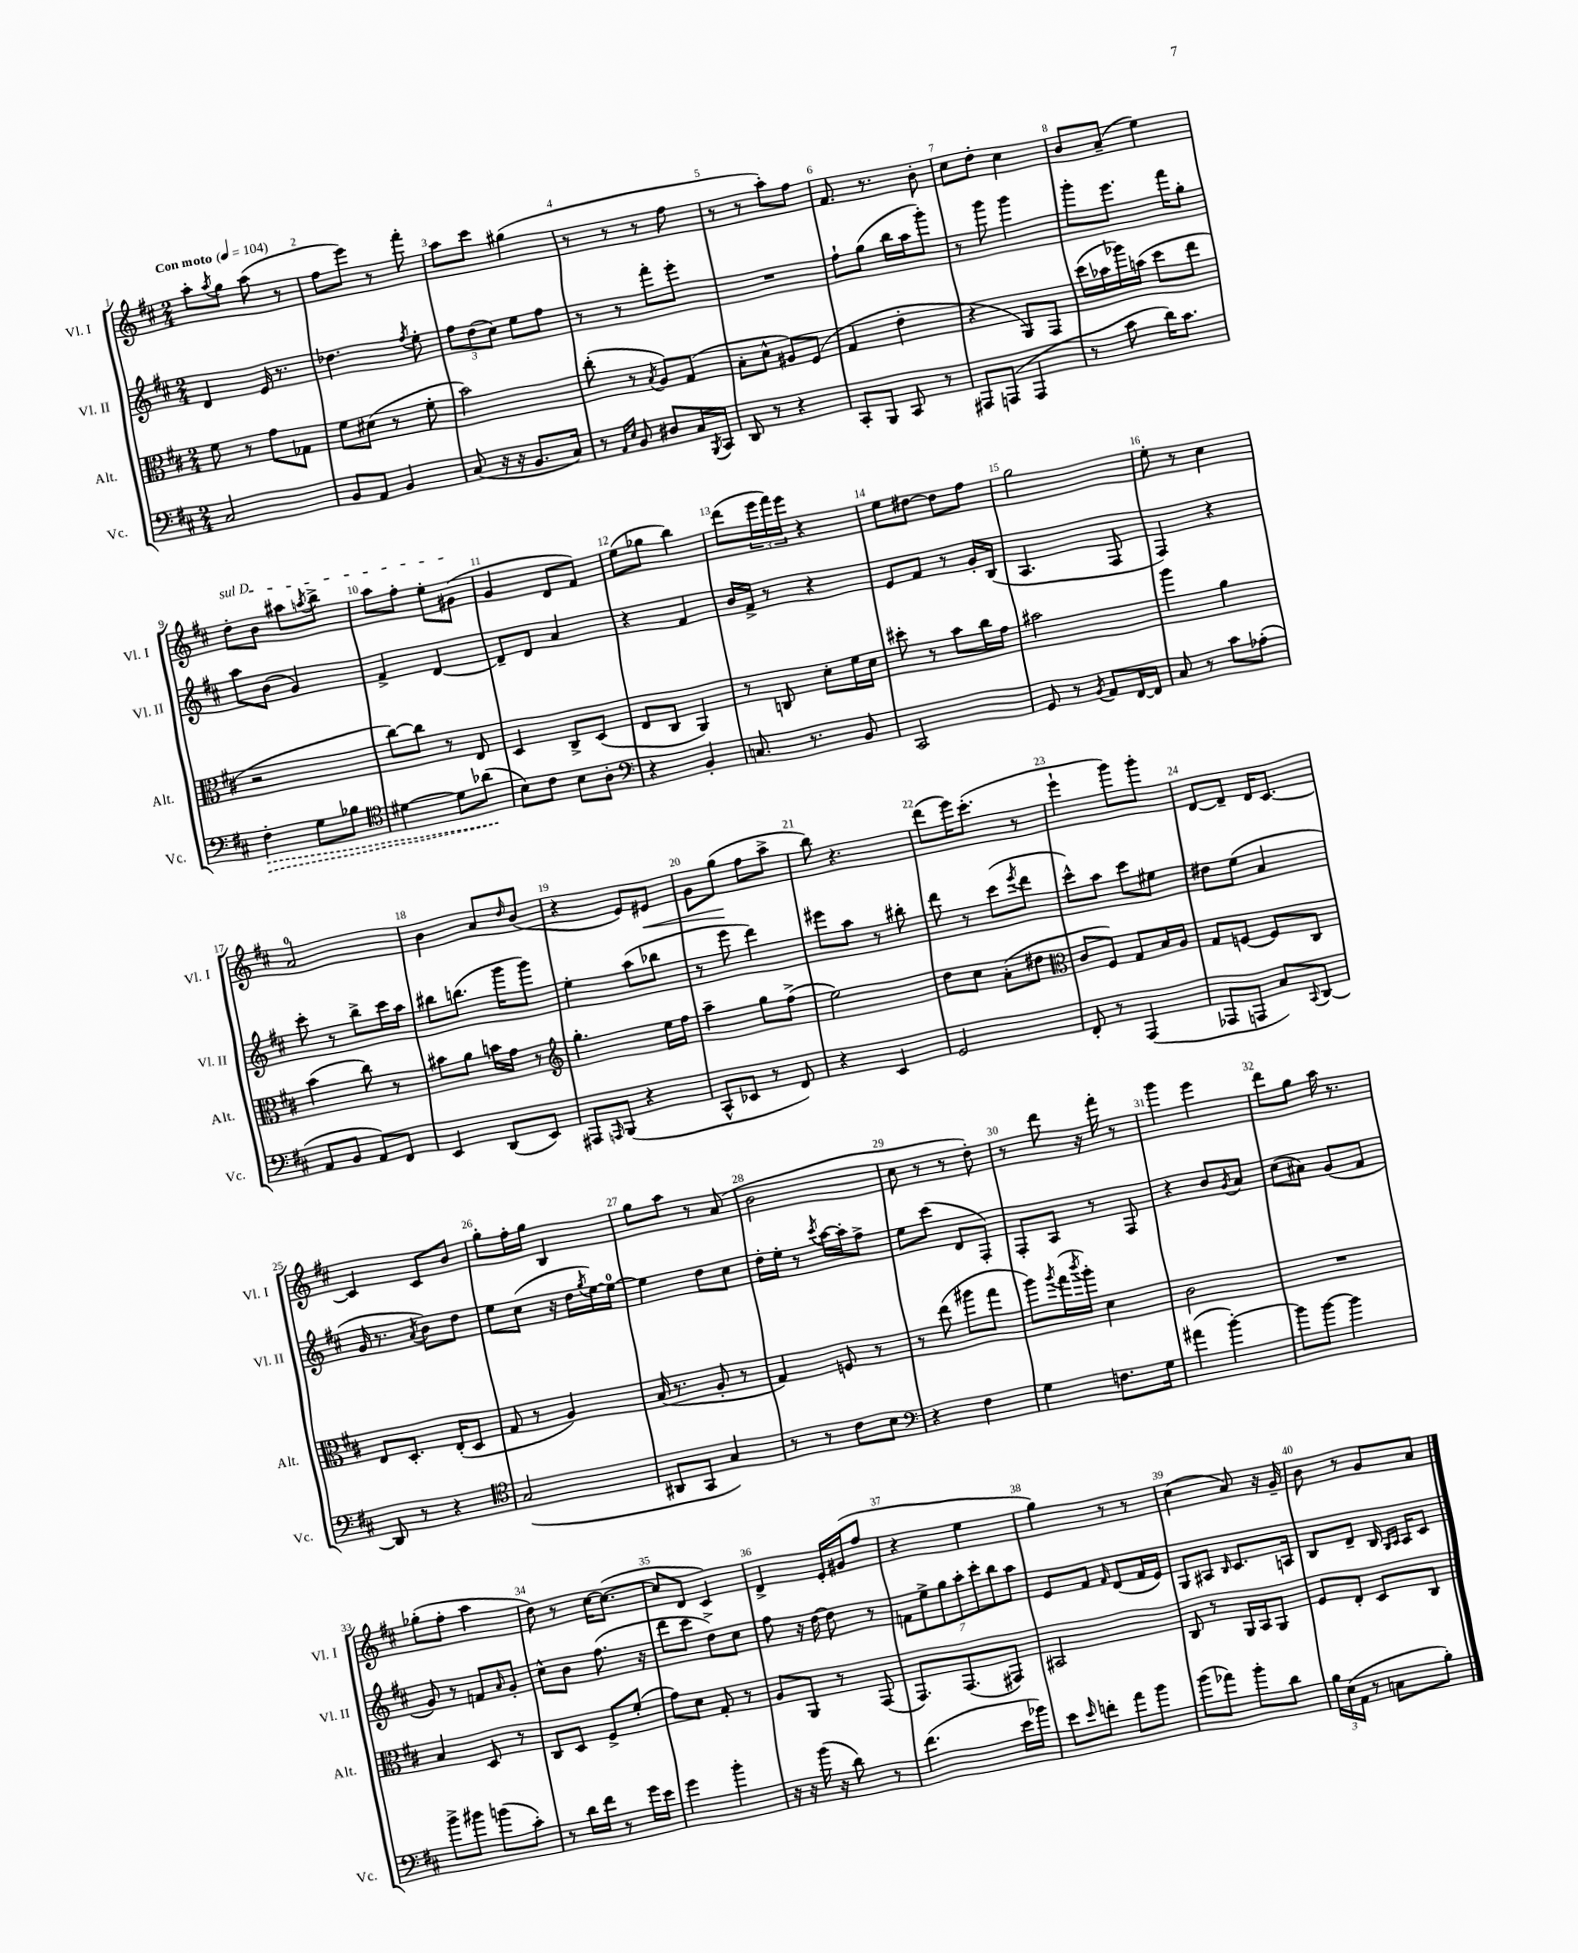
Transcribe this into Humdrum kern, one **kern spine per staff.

**kern	**kern	**kern	**kern
*staff4	*staff3	*staff2	*staff1
*clefF4	*clefC3	*clefG2	*clefG2
*k[f#c#]	*k[f#c#]	*k[f#c#]	*k[f#c#]
*M2/4	*M2/4	*M2/4	*M2/4
*MM104	*MM104	*MM104	*MM104
2C#/	8f#\	4d/	8aa'\L
.	.	.	8qaa/
.	8r	.	8gg\J
.	8g\L	16e/	(8aa\
.	.	8.r	.
.	8G-\J	.	8r
=	=	=	=
8BB/L	8f#\L	4.dd-\	8ff#\L
8AA/J	(8d#\J	.	8eee\J)
4BB/	8r	.	8r
.	.	8qff#/	.
.	8f#'\	8ee'\	8fff#'\
=	=	=	=
(8C#/	2b\)	12ff#\L	8aa\L
.	.	(12dd\	.
16r	.	.	8ccc#\J
.	.	12cc#\J)	.
16r	.	.	.
8.BB/L	.	8ee\L	(4gg#\
.	.	8ff#\J	.
16C#/Jk)	.	.	.
=	=	=	=
8r	(8cc#'\	8r	8r
16qqAA/LL	.	.	.
16qqE/JJ	.	.	.
8BB/	8r	8r	8r
.	8qB/	.	.
8D#/L	8A/L)	8fff#'\L	8r
16C#/L	(8G/J	8eee'\J	8ff#\
8qBBB/	.	.	.
16CC#/JJ	.	.	.
=	=	=	=
8DD/	8B'\L	2r	8r
8r	8d^^\J	.	8r
4r	8A#/L)	.	8aa'\L)
.	(8F#/J	.	8ff#\J
=	=	=	=
8CC#'/L	4G/	8ff#`\L	8.f#/
8BBB/J	.	(8gg\J	.
.	.	.	8.r
8CC#/	4e'\	16bb\LL	.
.	.	16aa\J	.
8r	.	8ggg'\J)	8b'\
=	=	=	=
8AAA#/L	4r	8r	8cc#\L
(8AAA/J	.	8ggg\	8dd'\J
4AAA/	8AA/L)	4ggg\	4cc#\
.	8GG/J	.	.
=	=	=	=
8r	(16dd\LL	8ggg'\L	8b/L
.	16b-\	.	.
8c#\	16aa-\)	8.eee\J	(8a~/J
.	(16b\JJ	.	.
16d\LK)	8dd\L	.	4ee\)
8.c#\J	.	16fff#\LK	.
.	8ee\J	8gg'\J	.
=	=	=	=
4F#'\	2r	8aa\L	8dd'\L
.	.	(8b\J	8b\J
8G\L	.	4g/)	8aa#\L
.	.	.	8qaa/
8B-\J	.	.	8bb^\J
=	=	=	=
*clefC4	*	*	*
[4d#\	[8cc#\L)	4f#^/	8aa\L
.	8cc#\]J	.	8ff#'\J
8d#\]L	8r	[4d/	8ee'\L
(8a-\J	8E/	.	(8g#\J
=	=	=	=
8B\L)	4D/	8d~/]L	4g/
8c#\J	.	8d/J	.
8B\L	8C#^/L	4a/	8d/L
8A'\J	(8D/J	.	8f#/J)
=	=	=	=
*clefF4	*	*	*
4r	8E/L	4r	(8ee\L
.	8C#/J	.	8gg-\J
4BB'/	4AA/)	4f#/	4bb\)
=	=	=	=
8.C/	8r	16b/LL	(8ddd\L
.	.	16f#^/JJ	.
.	8C/	8r	24eee\L
.	.	.	24fff#\)
8.r	.	.	.
.	.	.	24eee\JJ
.	8d'\L	4r	4r
8BB/	16f#\L	.	.
.	16d\JJ	.	.
=	=	=	=
2CC#/	8dd#'\	8e/L	8ee\L
.	8r	8f#/J	[8dd#\J
.	8b\L	8r	8dd#\]L
.	16cc#\L	16g'/LL	8ff#\J
.	16g\JJ	(16B/JJ	.
=	=	=	=
8GG/	2b#\	4.A/	2gg\
8r	.	.	.
8qBB/	.	.	.
8AA/L	.	.	.
[16FF#/L	.	8F#/	.
16FF#/]JJ	.	.	.
=	=	=	=
8C#/	4aa\	4F#/)	8ee'\
8r	.	.	8r
8c#\L	4a\	4r	4cc#\
(8A-'\J	.	.	.
=	=	=	=
8AA/L	(4b\	8ccc#'\	2a/
8BB/J	.	8r	.
8AA/L)	8cc#\)	8bb^\L	.
8FF#/J	8r	16ccc#\L	.
.	.	16aa\JJ	.
=	=	=	=
4EE/	8b#\L	8bb#\L	4b\
.	8a\J	(8.bb\J	.
(8DD/L	16b\LL	.	8a/L
.	16g\JJ	16ggg\LK	.
.	.	.	16qqdd/
8EE/J)	8r	8ggg\J)	(8b/J
=	=	=	=
*	*clefG2	*	*
8AAA#/L	4.gg'\	4ee'\	4r
16qqAAA/	.	.	.
(8BBB/J	.	.	.
4r	.	(8aa\L	8e/L)
.	16ee\LL	8bb-\J	8e#/J
.	16ff#\JJ	.	.
=	=	=	=
8CC#^^/L	4aa~\	8r	8g\L
8EE-/J	.	8eee\	(8gg\J
8r	8gg\L	4ddd\)	8ff#\L
8FF#/)	(8ff#^\J	.	8aa^\J
=	=	=	=
4r	2ee\)	8eee#\L	8bb\)
.	.	8aa\J	4.r
4EE/	.	8r	.
.	.	8bb#'\	.
=	=	=	=
2GG/	8dd\L	8ddd\	(8ddd\L
.	8cc#\J	8r	16eee\K)
.	.	.	(8.ccc#'\J
.	(8a'\L	(8ccc#\L	.
.	.	8qeee/	.
.	8dd#\J	8ddd\J	8r
=	=	=	=
*	*clefC3	*	*
8FF#'/	8c#/L	8ccc#^^\L)	4eee`\
8r	8F#/J)	8aa\J	.
(4AAA/	8G/L	8ccc#\L	8ggg\L)
.	16B/L	8ee#\J	8ggg'\J
.	16A/JJ	.	.
=	=	=	=
8AAA-/L	8G/L	8dd#\L	[8d/L
8AAA/J	[8F/J	(8ee\J	8d~/]J
8C#/L)	8F/]L	4a/	16d/LK
.	.	.	[8.c#/J
8qqCC#/	.	.	.
[8DD/J	8C#/J	.	.
=	=	=	=
8DD/]	8E/L	16g/	4c#/]
.	.	8.r	.
8r	8.D'/J	.	.
.	.	8qa/	.
4r	.	8b\L)	8c#/L
.	(16E'/LK	.	.
.	8D/J	8dd\J	8b/J
=	=	=	=
*clefC4	*	*	*
(2G/	8G/	8ee\L	8gg'\L
.	8r	(8cc#\J	16ff#'\L
.	.	.	16gg\JJ
.	4A/)	16r	4B/
.	.	16dd\LL	.
.	.	8qgg/	.
.	.	[16ee\)	.
.	.	16ee\_JJ	.
=	=	=	=
8AA#/L	(16B/	4ee\]	8gg\L
.	8.r	.	.
8GG/J	.	.	8aa\J
4G/)	8A'/	8dd\L	8r
.	8r	8cc#\J	(8a/
=	=	=	=
8r	4G/)	16dd'\LL	2b\
.	.	16ee'\JJ	.
8r	.	8r	.
.	.	8qccc#/	.
8c#\L	8F/	[16aa\LL	.
.	.	16aa'\]J	.
8B\J	8r	8ff#^\J	.
=	=	=	=
*clefF4	*	*	*
4r	8r	8ee\L	8cc#\
.	(8ee\	(8ccc#\J	8r
4F#\	8aa#\L	8d/L	8r
.	8gg\J	8F#'/J)	8dd'\)
=	=	=	=
4G\	8aa\L)	8F#'/L	8r
.	8qaa/	.	.
.	(16gg\L	8A/J	8ddd\
.	8qccc#/	.	.
.	16aa'\JJ)	.	.
8.F\L	4d\	8r	16r
.	.	.	16fff#'\
.	.	8F#/	8r
16G\Jk	.	.	.
=	=	=	=
(4a#\	2c#\	4r	4ggg\
[4b'\)	.	8b/L	4eee\
.	.	8qg/	.
.	.	8a/J	.
=	=	=	=
8b\]L	2r	(8cc#\L	8ddd\L
[8b\J	.	8a#\J)	8gg\J
4b\]	.	(8g/L	16aa\
.	.	.	8.r
.	.	8f#/J	.
=	=	=	=
8b^\L	4B/	8g/)	(8gg-'\L
8b#\J	.	8r	8ff#'\J
(8b\L	8D/	8f/L	4aa\
.	.	16qqa/	.
8c#'\J)	8r	8g'/J	.
=	=	=	=
8r	8C#/L	8cc#^^\L	8dd\)
16d\LL	8D/J	8b\J	8r
16f#\JJ	.	.	.
8r	8F#^/L	(8.ff#\	[16cc#\LK
.	.	.	(8.cc#\_J
16g\LL	(8f#'/J	.	.
16e\JJ	.	16r	.
=	=	=	=
4g\	8g\L)	8ddd\L	8cc#/]L
.	8d\J	8ccc#\J	8d/J
4b'\	8G'/	8dd^\L)	4c#/)
.	8r	8cc#\J	.
=	=	=	=
16r	8A/L	8ff#\	4d^/
16r	.	.	.
(16b\	8AA/J	16r	.
16r	.	[16dd\	.
8d\)	8r	8dd\]	16e'/LL
.	.	.	(16g#/J
8r	(8GG/	8r	8ff#/J
=	=	=	=
(4.f#\	8.GG/L)	14f\L	4r
.	.	14ee^\	.
.	.	14gg\	.
.	(8.GG/	.	.
.	.	14aa'\	.
.	.	.	4ee\
.	.	14ccc#'\	.
.	.	14bb\	.
16e\LL	8GG#/J)	.	.
.	.	14aa\J	.
16b-\JJ)	.	.	.
=	=	=	=
8e\L	2BB#/	8e/L	4gg\)
16qqe/	.	.	.
8f'\J	.	8f#/J	.
.	.	16qqf#/	.
8a\L	.	(8d/L	8r
8b\J	.	16f#/L	8r
.	.	16e/JJ)	.
=	=	=	=
(8b\L	8C#/	8G/L	(4cc#\
8a-\J)	8r	8A#/J	.
.	.	16qqB/	.
8b'\L	16AA/LL	8.c#/L	8a/)
.	16BB/J	.	.
8d\J	8AA/J	.	16r
.	.	16A/Jk	16g~/
=	=	=	=
24B\LL	8F#/L	8B/L	8b\
(24E\	.	.	.
24AA\JJ	.	.	.
8r	8E'/J	8d~/J	8r
8C\L	8D/L	16B/	8g/L
.	.	16qqG/LL	.
.	.	16qqA/JJ	.
.	.	16A/LK	.
8B'\J)	8C#/J	8c#/J	8a/J
==	==	==	==
*-	*-	*-	*-
